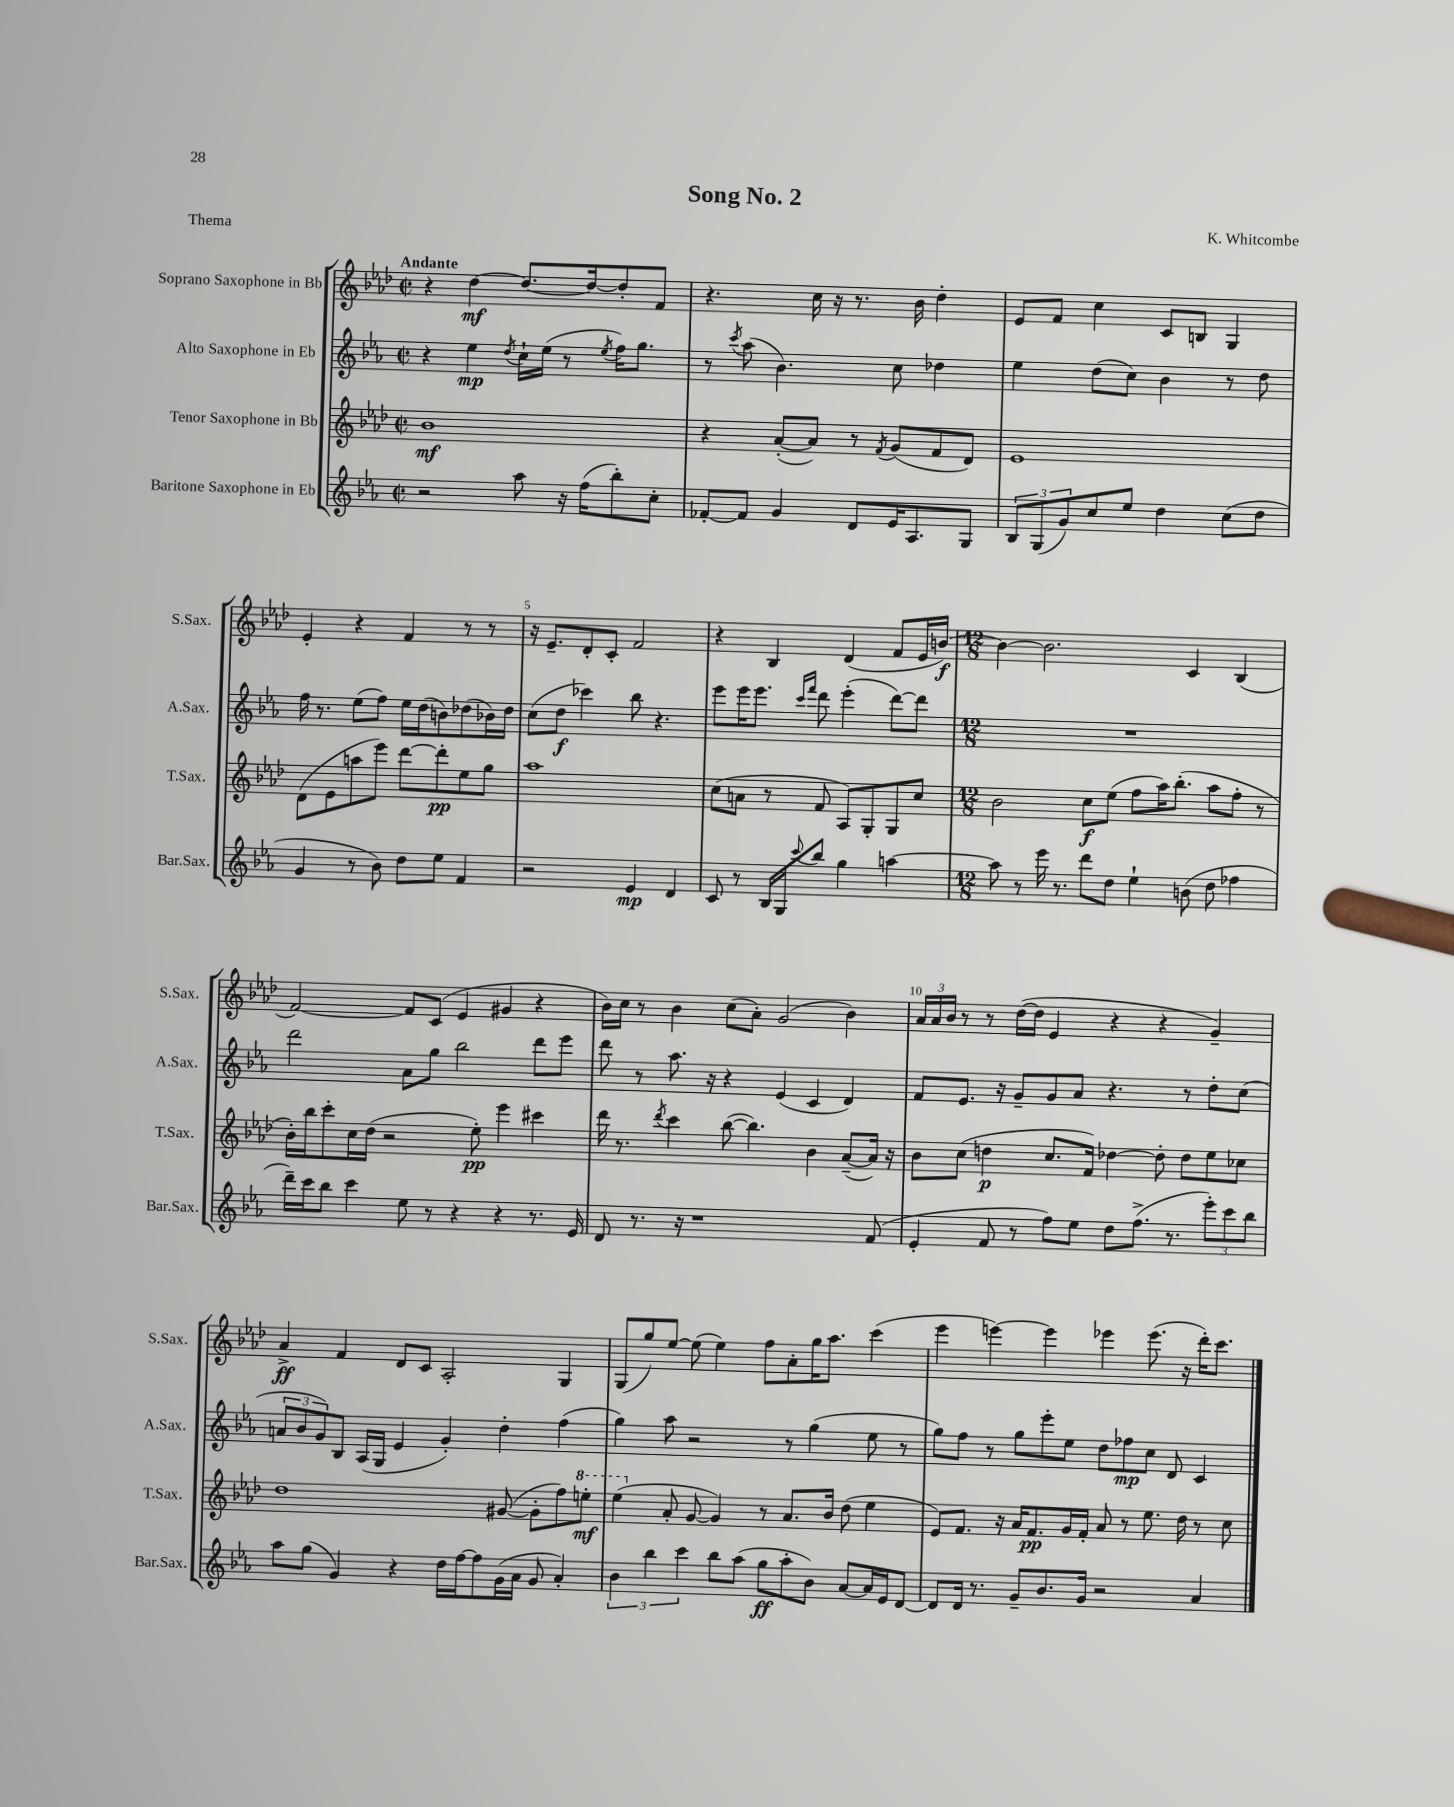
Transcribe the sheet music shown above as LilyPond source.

\header { title = "Song No. 2" composer = "K. Whitcombe" piece = "Thema" }
<<
\new StaffGroup <<
\new Staff = "s0" \with { instrumentName = "Soprano Saxophone in Bb" shortInstrumentName = "S.Sax." } {
    \clef treble \key aes \major \defaultTimeSignature \time 2/2 \tempo "Andante"
    r4 des''4~\mf des''8.~ des''16~ des''8-. f'8 |
    r4. c''16 r16 r8. bes'16 des''4-. |
    ees'8 f'8 c''4 c'8 b8 g4 |
    ees'4-. r4 f'4 r8 r8 |
    r16 ees'8.-- des'8-. c'8-. f'2 |
    r4 bes4 des'4( f'8 ees'16 b'16~\f) |
    \numericTimeSignature \time 12/8 b'4~ b'2. c'4 bes4( |
    f'2~) f'8 c'8( ees'4 gis'4 r4 |
    bes'16) c''16 r8 bes'4 c''8( aes'8-.) g'2( bes'4) |
    \tuplet 3/2 { aes'16 aes'16 bes'16 } r8 r8 des''16~( des''16 ees'4 r4 r4 g'4--) |
    aes'4->\ff f'4 des'8 c'8 aes2-. g4 |
    g8( g''8) ees''8~ ees''8( ees''4) f''8 aes'8-. g''16 aes''8. c'''4( |
    ees'''4 e'''4~) e'''4 ees'''4 ees'''8.( r16 des'''16-.) c'''8. \bar "|." |
}
\new Staff = "s1" \with { instrumentName = "Alto Saxophone in Eb" shortInstrumentName = "A.Sax." } {
    \clef treble \key ees \major \defaultTimeSignature \time 2/2
    r4 ees''4\mp \acciaccatura { d''8 } c''16-! ees''16( r8 \acciaccatura { ees''8 } f''16) g''8. |
    r8 \acciaccatura { c'''8 } aes''8( bes'4.) c''8 des''4 |
    ees''4 d''8( c''8) bes'4 r8 d''8 |
    f''16 r8. ees''8( f''8) ees''16 d''16( b'8) des''8( bes'16) des''16 |
    c''8( d''8\f ces'''4) bes''8 r4. |
    ees'''8 ees'''16 ees'''8. \grace { c'''16 f'''16 } d'''8 ees'''4-.( d'''8~) d'''8 |
    \numericTimeSignature \time 12/8 R1. |
    d'''2 aes'8 g''8 bes''2 d'''8 ees'''8 |
    d'''8 r8 aes''8. r16 r4 ees'4( c'4 d'4) |
    f'8 ees'8. r16 g'8-- g'8 aes'8 r4. r8 d''8-. c''8( |
    \tuplet 3/2 { a'8 bes'8 g'8) } bes8 aes16( g16 ees'4 g'4-.) d''4-. f''4( |
    g''4) aes''8 r2 r8 g''4( ees''8 r8 |
    g''8) f''8 r8 g''8 ees'''8-. ees''8 d''8 fes''8\mp c''8 d'8 c'4 \bar "|." |
}
\new Staff = "s2" \with { instrumentName = "Tenor Saxophone in Bb" shortInstrumentName = "T.Sax." } {
    \clef treble \key aes \major \defaultTimeSignature \time 2/2
    bes'1\mf |
    r4 aes'8~-.( aes'8) r8 \acciaccatura { f'8 } g'8( f'8 des'8) |
    ees'1 |
    des'8( ees'8 a''8 ees'''8) des'''8~ des'''8-.\pp ees''8 g''8 |
    aes''1 |
    c''8( a'8 r8 f'8 aes8) g8-. g8 c''8 |
    \numericTimeSignature \time 12/8 bes'2 c''8\f ees''8( f''8 aes''16) bes''8.-.( aes''8 f''8-. r8 |
    bes'16-.) bes''16 c'''8-. c''16 des''16( r2 ees''8-.\pp) ees'''4 cis'''4 |
    des'''16 r8. \acciaccatura { des'''8 } c'''4 bes''8~( bes''4.) bes'4 aes'8~--( aes'16) r16 |
    bes'8 c''8( d''4\p c''8. f'16) des''4~ des''8-. des''8 ees''8 ces''8 |
    des''1 gis'8~( gis'8-. f''8) \ottava #1 e'''8-.\mf |
    ees'''4( \ottava #0 aes'8-. g'8~ g'4) r8 aes'8. bes'16 des''8( ees''4 |
    ees'8) f'8. r16 aes'16 f'8.\pp g'16 f'16-. aes'8 r8 ees''8. des''16 r8 c''8 \bar "|." |
}
\new Staff = "s3" \with { instrumentName = "Baritone Saxophone in Eb" shortInstrumentName = "Bar.Sax." } {
    \clef treble \key ees \major \defaultTimeSignature \time 2/2
    r2 aes''8 r16 f''16( bes''8-.) c''8-. |
    fes'8~-. fes'8 g'4 d'8 ees'16 aes8. g8 |
    \tuplet 3/2 { bes8 g8( g'8) } c''8 ees''8 d''4 c''8( d''8 |
    g'4 r8 bes'8) d''8 ees''8 f'4 |
    r2 ees'4\mp d'4 |
    c'8 r8 bes16 g16 \appoggiatura { c'''8 } bes''8 g''4 a''4~ |
    \numericTimeSignature \time 12/8 a''8 r8 ees'''16 r8. d'''8 d''8 ees''4-! b'8( d''8 fes''4 |
    d'''16--) c'''16 bes''8 c'''4 ees''8 r8 r4 r4 r8. ees'16 |
    d'8 r8. r16 r1 f'8( |
    ees'4-. f'8 r8 f''8) ees''8 d''8 f''8.->( r8. \tuplet 3/2 { ees'''8-.) c'''8 bes''8 } |
    aes''8 g''8( g'4) r4 d''16 f''16~ f''8 g'16( aes'16 g'8 aes'4-.) |
    \tuplet 3/2 { bes'4 bes''4 c'''4 } bes''8 aes''8( g''8\ff aes''8-. bes'8) aes'8~ aes'16 ees'16 d'8~ |
    d'8 d'16 r8. g'8-- bes'8. g'16 r2 aes'4 \bar "|." |
}
>>
>>
\layout { \context { \Score \override BarNumber.break-visibility = ##(#f #t #t) barNumberVisibility = #(every-nth-bar-number-visible 5) } }
